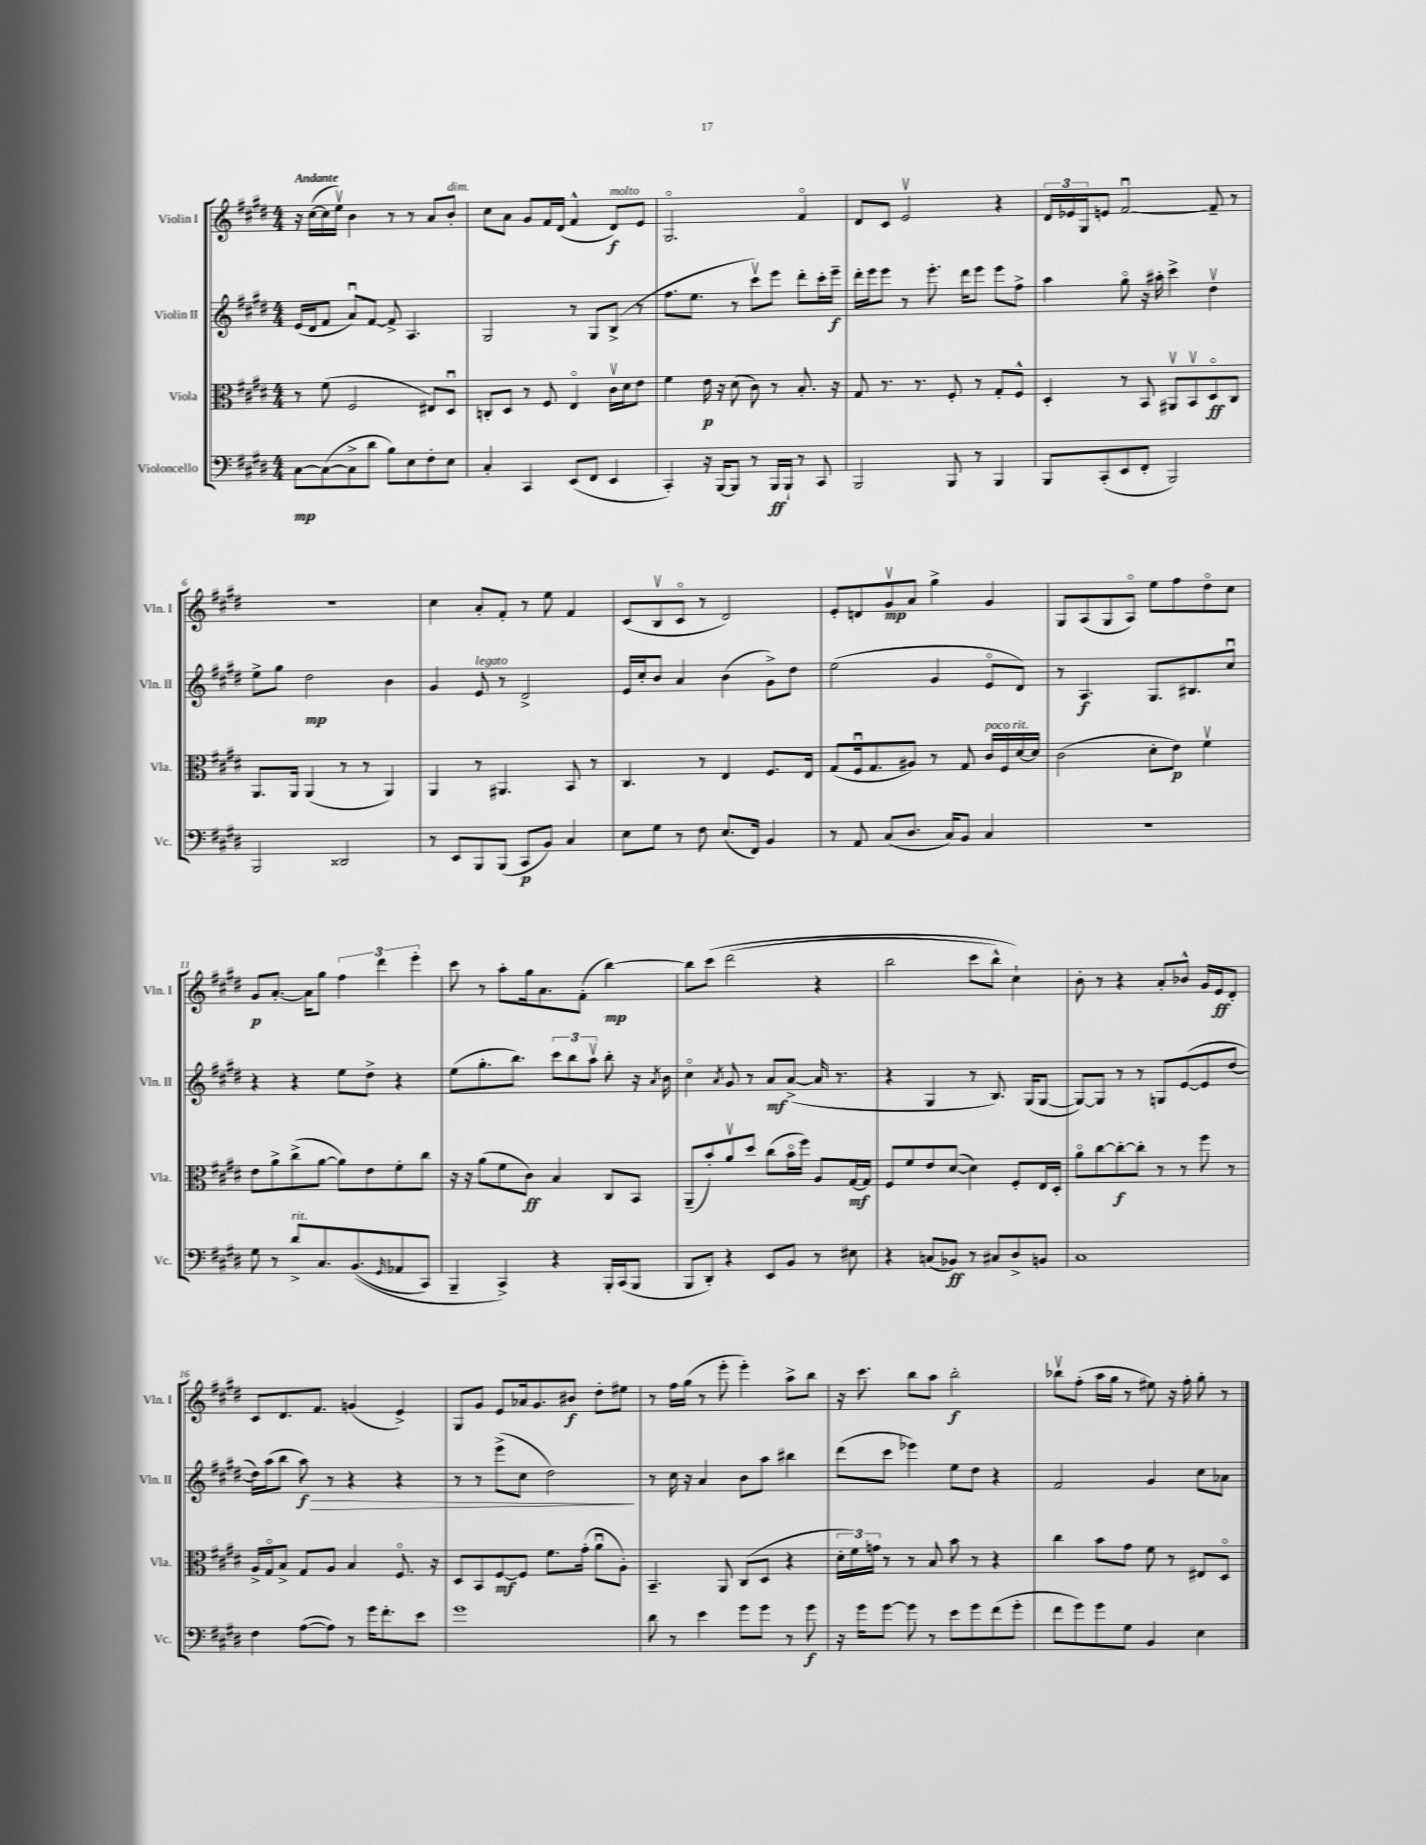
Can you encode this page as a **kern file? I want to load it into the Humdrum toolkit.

**kern	**dynam	**kern	**dynam	**kern	**dynam	**kern	**dynam
*part4	*part4	*part3	*part3	*part2	*part2	*part1	*part1
*staff4	*staff4	*staff3	*staff3	*staff2	*staff2	*staff1	*staff1
*I"Violoncello	*	*I"Viola	*	*I"Violin II	*	*I"Violin I	*
*I'Vc.	*	*I'Vla.	*	*I'Vln. II	*	*I'Vln. I	*
*clefF4	*	*clefC3	*	*clefG2	*	*clefG2	*
*k[f#c#g#d#]	*	*k[f#c#g#d#]	*	*k[f#c#g#d#]	*	*k[f#c#g#d#]	*
*M4/4	*	*M4/4	*	*M4/4	*	*M4/4	*
=1	=1	=1	=1	=1	=1	=1	=1
!	!	!	!	!	!	!LO:TX:a:B:t=Andante	!
[8C#\L	mp	8r	.	(16e/LL	.	16r	.
.	.	.	.	16d#/J	.	([16cc#\LL	.
(8C#\_	.	(8f#\	.	8f#/J	.	16cc#\]	.
.	.	.	.	.	.	16eev\JJ)	.
8C#^\]	.	2F#/	.	8au/L)	.	4b\	.
8d#\J	.	.	.	[8f#/J	.	.	.
8B\L)	.	.	.	8f#^/]	.	8r	.
8E\	.	.	.	4.A/	.	8r	.
8F#'\	.	8E#X/L)	.	.	.	8a/L	.
!	!	!	!	!	!	!LO:TX:a:i:t=dim.	!
8E\J	.	8D#u/J	.	.	.	8b'/J	.
=2	=2	=2	=2	=2	=2	=2	=2
4C#'/	.	8Cn'/L	.	2G#/	.	8cc#\L	.
.	.	8D#/J	.	.	.	8a\J	.
4CC#/	.	8r	.	.	.	8g#/L	.
.	.	8F#/	.	.	.	16f#/L	.
.	.	.	.	.	.	(16d#/JJ	.
(8EE/L	.	4E/	.	8r	.	4f#^^/	.
8FF#/J	.	.	.	8G#/L	.	.	.
!	!	!	!	!	!	!LO:TX:a:i:t=molto	!
4EE/	.	16c#v\LL	.	(8B^/J	.	8d#/L)	f
.	.	16d#\J	.	.	.	.	.
.	.	8e\J	.	8r	.	8e/J	.
=3	=3	=3	=3	=3	=3	=3	=3
4CC#'/)	.	4f#\	.	8.ff#\L	.	2.G#/	.
.	.	.	.	8.ee\J	.	.	.
16r	.	16e\	p	.	.	.	.
[16BBB/KL	.	16r	.	.	.	.	.
8BBB/J]	.	(8d#\	.	8r	.	.	.
8r	.	8c#\)	.	8ccc#v\L)	.	.	.
16BBB/LL	ff	8r	.	8eee\J	.	.	.
16BBB`/JJ	.	.	.	.	.	.	.
8r	.	8.B'/	.	8ddd#'\L	.	4f#/	.
8CC#/	.	.	.	16ccc#'\L	.	.	.
.	.	16r	.	16eee~\JJ	f	.	.
=4	=4	=4	=4	=4	=4	=4	=4
2BBB/	.	8G#/	.	16ddd#'\LL	.	8d#/L	.
.	.	.	.	16eee\J	.	.	.
.	.	8.r	.	8eee\J	.	8c#/J	.
.	.	.	.	8r	.	2ev/	.
.	.	8.r	.	.	.	.	.
.	.	.	.	8.eee'\	.	.	.
8BBB/	.	8F#'/	.	.	.	.	.
.	.	.	.	16ddd#\KL	.	.	.
8r	.	8r	.	8eee\J	.	.	.
4BBB/	.	8G#'/L	.	8eee\L	.	4r	.
.	.	8F#^^/J	.	8ff#^\J	.	.	.
=5	=5	=5	=5	=5	=5	=5	=5
8BBB/L	.	4D#'/	.	4aa\	.	24d#/LL	.
.	.	.	.	.	.	24e-X/	.
.	.	.	.	.	.	24G#/J	.
(8CC#'/	.	.	.	.	.	8en/J	.
8EE/	.	8r	.	8gg#\	.	[2f#u/	.
8FF#'/J	.	8BB/	.	16r	.	.	.
.	.	.	.	16aa#X'\	.	.	.
2BBB/)	.	8AA#Xv/L	.	4ccc#^\	.	.	.
.	.	8BBv/	.	.	.	.	.
.	.	8D#/	ff	4dd#v\	.	8f#~/]	.
.	.	8C#/J	.	.	.	8r	.
!!LO:LB:g=z
=6	=6	=6	=6	=6	=6	=6	=6
2BBB/	.	8.AA/L	.	8ee^\L	.	1r	.
.	.	.	.	8gg#\J	.	.	.
.	.	16AA/Jk	.	.	.	.	.
.	.	(4AA/	.	2dd#\	mp	.	.
2DD##X/	.	8r	.	.	.	.	.
.	.	8r	.	.	.	.	.
.	.	4AA/)	.	4b\	.	.	.
=7	=7	=7	=7	=7	=7	=7	=7
8r	.	4AA/	.	4g#/	.	4cc#\	.
8EE/L	.	.	.	.	.	.	.
!	!	!	!	!LO:TX:a:i:t=legato	!	!	!
8BBB/	.	8r	.	8e/	.	8a'/L	.
(8BBB/J	.	4.AA#X/	.	8r	.	8f#'/J	.
8CC#/L	p	.	.	2d#^/	.	8r	.
8BB/J)	.	.	.	.	.	8ee\	.
4C#/	.	8BB/	.	.	.	4f#/	.
.	.	8r	.	.	.	.	.
=8	=8	=8	=8	=8	=8	=8	=8
8E\L	.	4.C#/	.	16e/LL	.	(8c#/L	.
.	.	.	.	16cc#'/J	.	.	.
8G#\J	.	.	.	8b/J	.	8Bv/	.
8r	.	.	.	4a/	.	8c#/J	.
8F#\	.	8r	.	.	.	8r	.
(8.E/L	.	4E/	.	(4b\	.	2d#/)	.
16FF#/Jk)	.	.	.	.	.	.	.
4BB/	.	8.F#/L	.	8g#^\L)	.	.	.
.	.	.	.	8dd#\J	.	.	.
.	.	16E/Jk	.	.	.	.	.
=9	=9	=9	=9	=9	=9	=9	=9
8r	.	(8G#/L	.	(2ee\	.	8e'/L	.
8AA/	.	16F#u/k	.	.	.	8dn/	.
.	.	8.G#/	.	.	.	.	.
(8C#/L	.	.	.	.	.	8g#v/	mp
8.D#/J	.	8A#X/J)	.	.	.	8a/J	.
.	.	8r	.	4g#/	.	4gg#^\	.
16C#/KL)	.	.	.	.	.	.	.
8BB/J	.	8G#/	.	.	.	.	.
!	!	!LO:TX:a:i:t=poco rit.	!	!	!	!	!
4C#/	.	16c#/LL	.	8e/L	.	4g#/	.
.	.	16F#/	.	.	.	.	.
.	.	[16d#/	.	8d#/J)	.	.	.
.	.	16d#/JJ]	.	.	.	.	.
=10	=10	=10	=10	=10	=10	=10	=10
1r	.	(2c#\	.	8r	.	8G#/L	.
.	.	.	.	4.A/	f	(8A/	.
.	.	.	.	.	.	8G#/	.
.	.	.	.	.	.	8A/J)	.
.	.	8d#'\L	.	8.G#/L	.	8ee\L	.
.	.	8e\J)	p	.	.	8ff#\	.
.	.	.	.	8.B#X/	.	.	.
.	.	4f#v\	.	.	.	8dd#\	.
.	.	.	.	8cc#u/J	.	8cc#\J	.
!!LO:LB:g=z
=11	=11	=11	=11	=11	=11	=11	=11
8G#\	.	8e\L	.	4r	.	8g#/L	p
8r	.	8a^\	.	.	.	[8.a'/J	.
!LO:TX:a:i:t=rit.	!	!	!	!	!	!	!
8d#^/L	.	(8cc#^\	.	4r	.	.	.
.	.	.	.	.	.	16a\KL]	.
8.C#/	.	[8a\J	.	.	.	8gg#\J	.
.	.	8a\L])	.	8ee\L	.	6ff#\	.
((8.BB/	.	.	.	.	.	.	.
.	.	8e\	.	8dd#^\J	.	.	.
.	.	.	.	.	.	6ddd#\	.
16qqGG#/	.	.	.	.	.	.	.
8AA-X/	.	8f#'\	.	4r	.	.	.
.	.	.	.	.	.	6eee'\	.
8CC#/J)	.	8cc#\J	.	.	.	.	.
=12	=12	=12	=12	=12	=12	=12	=12
4BBB~/	.	16r	.	(8ee\L	.	8ccc#\	.
.	.	16r	.	.	.	.	.
.	.	(8a\L	.	8.gg#'\	.	8r	.
4CC#^/)	.	8f#\	.	.	.	8aa'\L	.
.	.	.	.	8.bb\J)	.	.	.
.	.	8c#\J)	ff	.	.	16gg#\k	.
.	.	.	.	.	.	8.a\	.
4r	.	4B/	.	12ccc#\L	.	.	.
.	.	.	.	12bb\	.	.	.
.	.	.	.	.	.	(8f#'\J	.
.	.	.	.	12aav\J	.	.	.
16BBB'/LL	.	8C#/L	.	8bb'\	.	[4bb\)	mp
(16CC#/J	.	.	.	.	.	.	.
8BBB/J	.	8BB/J	.	16r	.	.	.
.	.	.	.	8qa/	.	.	.
.	.	.	.	16b\	.	.	.
=13	=13	=13	=13	=13	=13	=13	=13
8BBB/L	.	(8AA~/L	.	4cc#\	.	8bb\L]	.
8DD#'/J)	.	8b'/)	.	.	.	(8ccc#\J	.
.	.	.	.	8qa/	.	.	.
4r	.	8av/	.	8g#/	.	(2ddd#\	.
.	.	8dd#/J	.	8r	.	.	.
8EE/L	.	(8cc#\L	.	8a/L	mf	.	.
8BB/J	.	16b\L	.	([8a^/J	.	.	.
.	.	16ff#\JJ)	.	.	.	.	.
8r	.	8A/L	.	16a/]	.	4r	.
.	.	.	.	8.r	.	.	.
8E#X\	.	[16G#/L	mf	.	.	.	.
.	.	16G#/JJ]	.	.	.	.	.
=14	=14	=14	=14	=14	=14	=14	=14
4r	.	8F#/L	.	4r	.	2bb\	.
.	.	8f#/	.	.	.	.	.
(8Cn/L	.	8e/	.	4G#/	.	.	.
8BB-X/J)	ff	([8d#/J	.	.	.	.	.
8r	.	4d#\])	.	8r	.	8ccc#\L	.
8C#X/L	.	.	.	8.B/)	.	8bb^^\J)	.
8D#^/	.	8F#'/L	.	.	.	4cc#`\)	.
.	.	.	.	(16G#/KL	.	.	.
8BBn/J	.	16E/L	.	[8G#/J	.	.	.
.	.	16D#'/JJ	.	.	.	.	.
=15	=15	=15	=15	=15	=15	=15	=15
1C#	.	8a\L	.	8G#/L_)	.	8b'\	.
.	.	[8cc#\	.	8G#/J]	.	8r	.
.	.	8cc#'\_	f	8r	.	4r	.
.	.	8cc#'\J]	.	8r	.	.	.
.	.	8r	.	8Gn/L	.	8a'/L	.
.	.	8r	.	([8e/	.	8b-X^^/J	.
.	.	8ff#\	.	8e/]	.	16g#/LL	.
.	.	.	.	.	.	16e/J	ff
.	.	8r	.	[8dd#/J	.	8d#'/J	.
!!LO:LB:g=z
=16	=16	=16	=16	=16	=16	=16	=16
4F#\	.	16A^/LL	.	16dd#\LL])	.	8c#/L	.
.	.	16G#/J	.	(16aa\J	.	.	.
.	.	8B^/J	.	8bb\J	.	8.d#/	.
!	!	!	!	!	!LO:HP:b	!	!
([8A\L	.	8G#/L	.	8aa\)	> f	.	.
.	.	.	.	.	.	8.f#/J	.
8A\J])	.	8A/J	.	8r	.	.	.
8r	.	4B/	.	4r	.	(4gn/	.
16g#\KL	.	.	.	.	.	.	.
8.f#'\	.	.	.	.	.	.	.
.	.	8.F#/	.	4r	.	4e^/)	.
8e\J	.	.	.	.	.	.	.
.	.	16r	.	.	.	.	.
=17	=17	=17	=17	=17	=17	=17	=17
1g#	.	8D#/L	.	8r	.	8G#/L	.
.	.	8BB/	.	8r	.	8g#/J	.
.	.	[8F#/	mf	(8eee^\L	.	8e/L	.
.	.	8F#/J]	.	8cc#\J	.	16a-X/k	.
.	.	.	.	.	.	8.g#/	.
.	.	8.f#\L	.	2dd#\)	.	.	.
.	.	.	.	.	.	8b#X/J	f
.	.	(16g#'\Jk	.	.	.	.	.
.	.	8au\L	.	.	.	8dd#'\L	.
.	.	8A'\J)	.	.	.	8ee#X\J	.
.	.	.	.	.	]	.	.
=18	=18	=18	=18	=18	=18	=18	=18
8d#\	.	4.BB~/	.	8r	.	8r	.
8r	.	.	.	16cc#\	.	16ff#\LL	.
.	.	.	.	16r	.	(16gg#\JJ	.
4e\	.	.	.	4a/	.	8r	.
.	.	8AA/	.	.	.	8eee'\	.
8g#\L	.	(8C#/L	.	8b\L	.	4eee'\)	.
8g#\J	.	8D#/J	.	8aa\J	.	.	.
8r	.	4r	.	4bb#X\	.	8aa^\L	.
8g#\	f	.	.	.	.	8bb\J	.
=19	=19	=19	=19	=19	=19	=19	=19
16r	.	24d#'\LL	.	(8ddd#\L	.	16r	.
.	.	24f#\)	.	.	.	.	.
16g#\KL	.	.	.	.	.	8.ccc#\	.
.	.	24gn\JJ	.	.	.	.	.
[8g#\J	.	8r	.	8ccc#\J	.	.	.
8g#\]	.	8r	.	4eee-X\)	.	8bb\L	.
8r	.	8B/	.	.	.	8aa\J	.
8e\L	.	8b\	.	8ee\L	.	2bb'\	f
8g#\	.	8r	.	8dd#\J	.	.	.
(8f#\	.	4r	.	4r	.	.	.
8g#'\J	.	.	.	.	.	.	.
=20	=20	=20	=20	=20	=20	=20	=20
8f#\L	.	4cc#\	.	2f#/	.	8bb-Xv\L	.
8g#\)	.	.	.	.	.	(8ff#'\J	.
8g#\	.	8b\L	.	.	.	16aa\LL	.
.	.	.	.	.	.	16gg#\JJ	.
8G#\J	.	8g#\J	.	.	.	8r	.
4BB/	.	8f#\	.	4g#/	.	8ee#X\)	.
.	.	8r	.	.	.	16r	.
.	.	.	.	.	.	16ff#'\	.
4E\	.	8E#X/L	.	8cc#\L	.	8gg#'\	.
.	.	8D#/J	.	8a-X\J	.	8r	.
==	==	==	==	==	==	==	==
*-	*-	*-	*-	*-	*-	*-	*-
